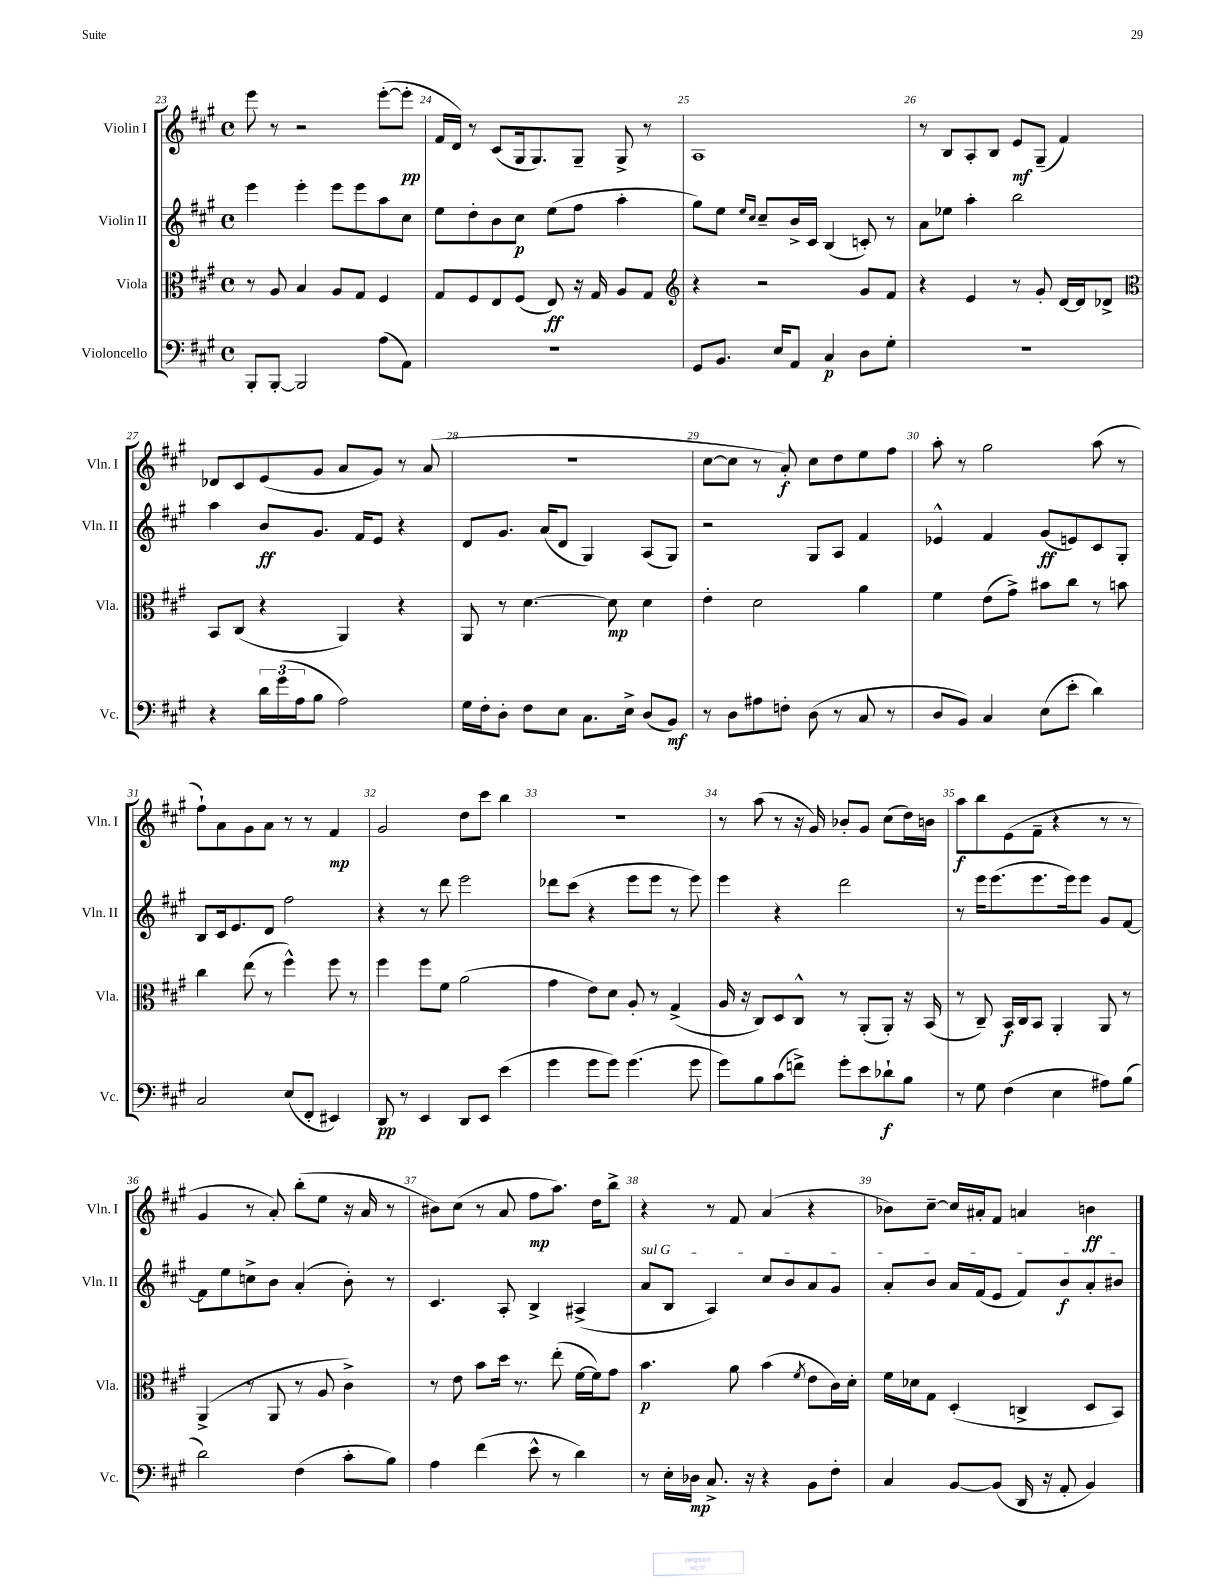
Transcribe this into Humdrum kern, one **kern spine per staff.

**kern	**kern	**kern	**kern
*staff4	*staff3	*staff2	*staff1
*clefF4	*clefC3	*clefG2	*clefG2
*k[f#c#g#]	*k[f#c#g#]	*k[f#c#g#]	*k[f#c#g#]
*M4/4	*M4/4	*M4/4	*M4/4
*met(c)	*met(c)	*met(c)	*met(c)
8BBB'	8r	4eee	8eee
[8BBB'	8A	.	8r
2BBB]	4B	4eee'	2r
.	8A	8eee	.
.	8G#	8eee	.
(8A	4F#	8aa	([8eee'
8AA)	.	8cc#	8eee']
=	=	=	=
1r	8G#	8ee	16f#
.	.	.	16d)
.	8F#	8dd'	8r
.	8E	8b	(8c#
.	(8F#	8cc#	16G#
.	.	.	8.G#)
.	8E)	(8ee	.
.	16r	8ff#	8G#~
.	16G#	.	.
.	8A	4aa'	8G#^
.	8G#	.	8r
=	=	=	=
*	*clefG2	*	*
8GG#	4r	8gg#)	1A
8.BB	.	8ee	.
.	.	16qqee	.
.	.	16qqcc#	.
.	2r	8cc#~	.
16E	.	.	.
8AA	.	16b^	.
.	.	16c#	.
4C#	.	(4B	.
8D	8g#	8c')	.
8G#'	8f#	8r	.
=	=	=	=
1r	4r	8a	8r
.	.	8ee-	8B
.	4e	4aa'	8A'
.	.	.	8B
.	8r	2bb	8e
.	8g#'	.	(8G#~
.	[16d	.	4f#)
.	16d]	.	.
.	8d-^	.	.
=	=	=	=
*	*clefC3	*	*
4r	8BB	4aa	8d-
.	(8C#	.	8c#
24d	4r	8b	(8e
(24g#	.	.	.
24A	.	.	.
8B	.	8.g#	8g#
2A)	4AA)	.	8a
.	.	16f#	.
.	.	8e	8g#)
.	4r	4r	8r
.	.	.	(8a
=	=	=	=
16G#	8AA	8d	1r
16F#'	.	.	.
8D'	8r	8.g#	.
8F#	[4.d	.	.
.	.	(16a	.
8E	.	8d	.
8.C#	.	4G#)	.
.	8d]	.	.
16E^	.	.	.
(8D	4d	(8A	.
8BB)	.	8G#)	.
=	=	=	=
8r	4e'	2r	[8cc#
8D	.	.	8cc#]
8A#	2d	.	8r
8F'	.	.	8a')
(8D	.	8G#	8cc#
8r	.	8A	8dd
8C#	4a	4f#	8ee
8r	.	.	8ff#
=	=	=	=
8D	4f#	4e-^^	8aa'
8BB)	.	.	8r
4C#	(8e	4f#	2gg#
.	8g#^)	.	.
(8E	8b#	(8g#	.
8e'	8cc#	8e)	.
4d)	8r	8c#	(8aa
.	8b	8G#'	8r
=	=	=	=
2C#	4cc#	8B	8ff#`)
.	.	16c#	8a
.	.	8.e	.
.	(8ee	.	8g#
.	8r	8d	8a
(8E	4ff#^^)	2ff#	8r
8FF#'	.	.	8r
4EE#)	8ff#	.	4f#
.	8r	.	.
=	=	=	=
8DD	4ff#	4r	2g#
8r	.	.	.
4EE	8ff#	8r	.
.	8f#	8ddd	.
8DD	(2a	2eee	8dd
8EE	.	.	8ccc#
(4e	.	.	4bb
=	=	=	=
4g#	4g#	8ddd-	1r
.	.	(8ccc#	.
8g#	8e)	4r	.
8g#)	8d	.	.
(4.g#	8A'	8eee	.
.	8r	8eee	.
.	(4G#^	8r	.
8g#	.	8eee)	.
=	=	=	=
8g#)	16A	4eee	8r
.	16r	.	.
8B	8C#)	.	(8aa
(8c#	8D	4r	8r
8f^)	8C#^^	.	16r
.	.	.	16g#)
8g#'	8r	2ddd	8b-'
8e	(8AA'	.	8g#
8d-`	8AA')	.	(8cc#
8B	16r	.	16dd)
.	(16BB	.	16b
=	=	=	=
8r	8r	8r	8aa
8G#	8C#~)	16eee	8bb
.	.	(8.eee	.
(4F#	16BB	.	(8e
.	16C#	.	.
.	8BB	8.eee	8f#~
4E	4AA'	.	4r
.	.	16eee)	.
.	.	8eee	.
8A#)	8AA	8g#	8r
(8B	8r	[8f#	8r
=	=	=	=
2d)	(4AA^	8f#]	4g#
.	.	8ee	.
.	8r	8cc^	8r
.	8AA	8b	8a')
(4F#	8r	(4a'	(8bb'
.	8A	.	8ee
8c#'	4c#^)	8b')	16r
.	.	.	16a
8B)	.	8r	8r
=	=	=	=
4A	8r	4.c#	8b#)
.	8e	.	(8cc#
(4f#	8b	.	8r
.	16dd	8A'	8a
.	8.r	.	.
8e^^	.	4B^	8ff#
8r	(8ee'	.	8.aa)
4d)	[16f#	(4A#^	.
.	16f#])	.	16dd
.	8g#	.	8bb^
=	=	=	=
8r	4.b	8a	4r
16E'	.	8B	.
16D-	.	.	.
8.C#^	.	4A)	8r
.	8a	.	8f#
16r	.	.	.
4r	(4b	8cc#	(4a
.	.	8b	.
.	8qf#	.	.
8BB	8e	8a	4r
8F#'	16c#)	8g#	.
.	16d'	.	.
=	=	=	=
4C#	16f#	8a'	8b-)
.	16d-	.	.
.	8G#	8b	[8cc#~
[8BB	(4D'	16a	16cc#]
.	.	(16f#	16a#'
(8BB]	.	8e	8f#
16DD	4C^	8f#)	4a
16r	.	.	.
8AA'	.	8b	.
4BB)	8D	8a'	4b
.	8BB)	8b#	.
==	==	==	==
*-	*-	*-	*-
